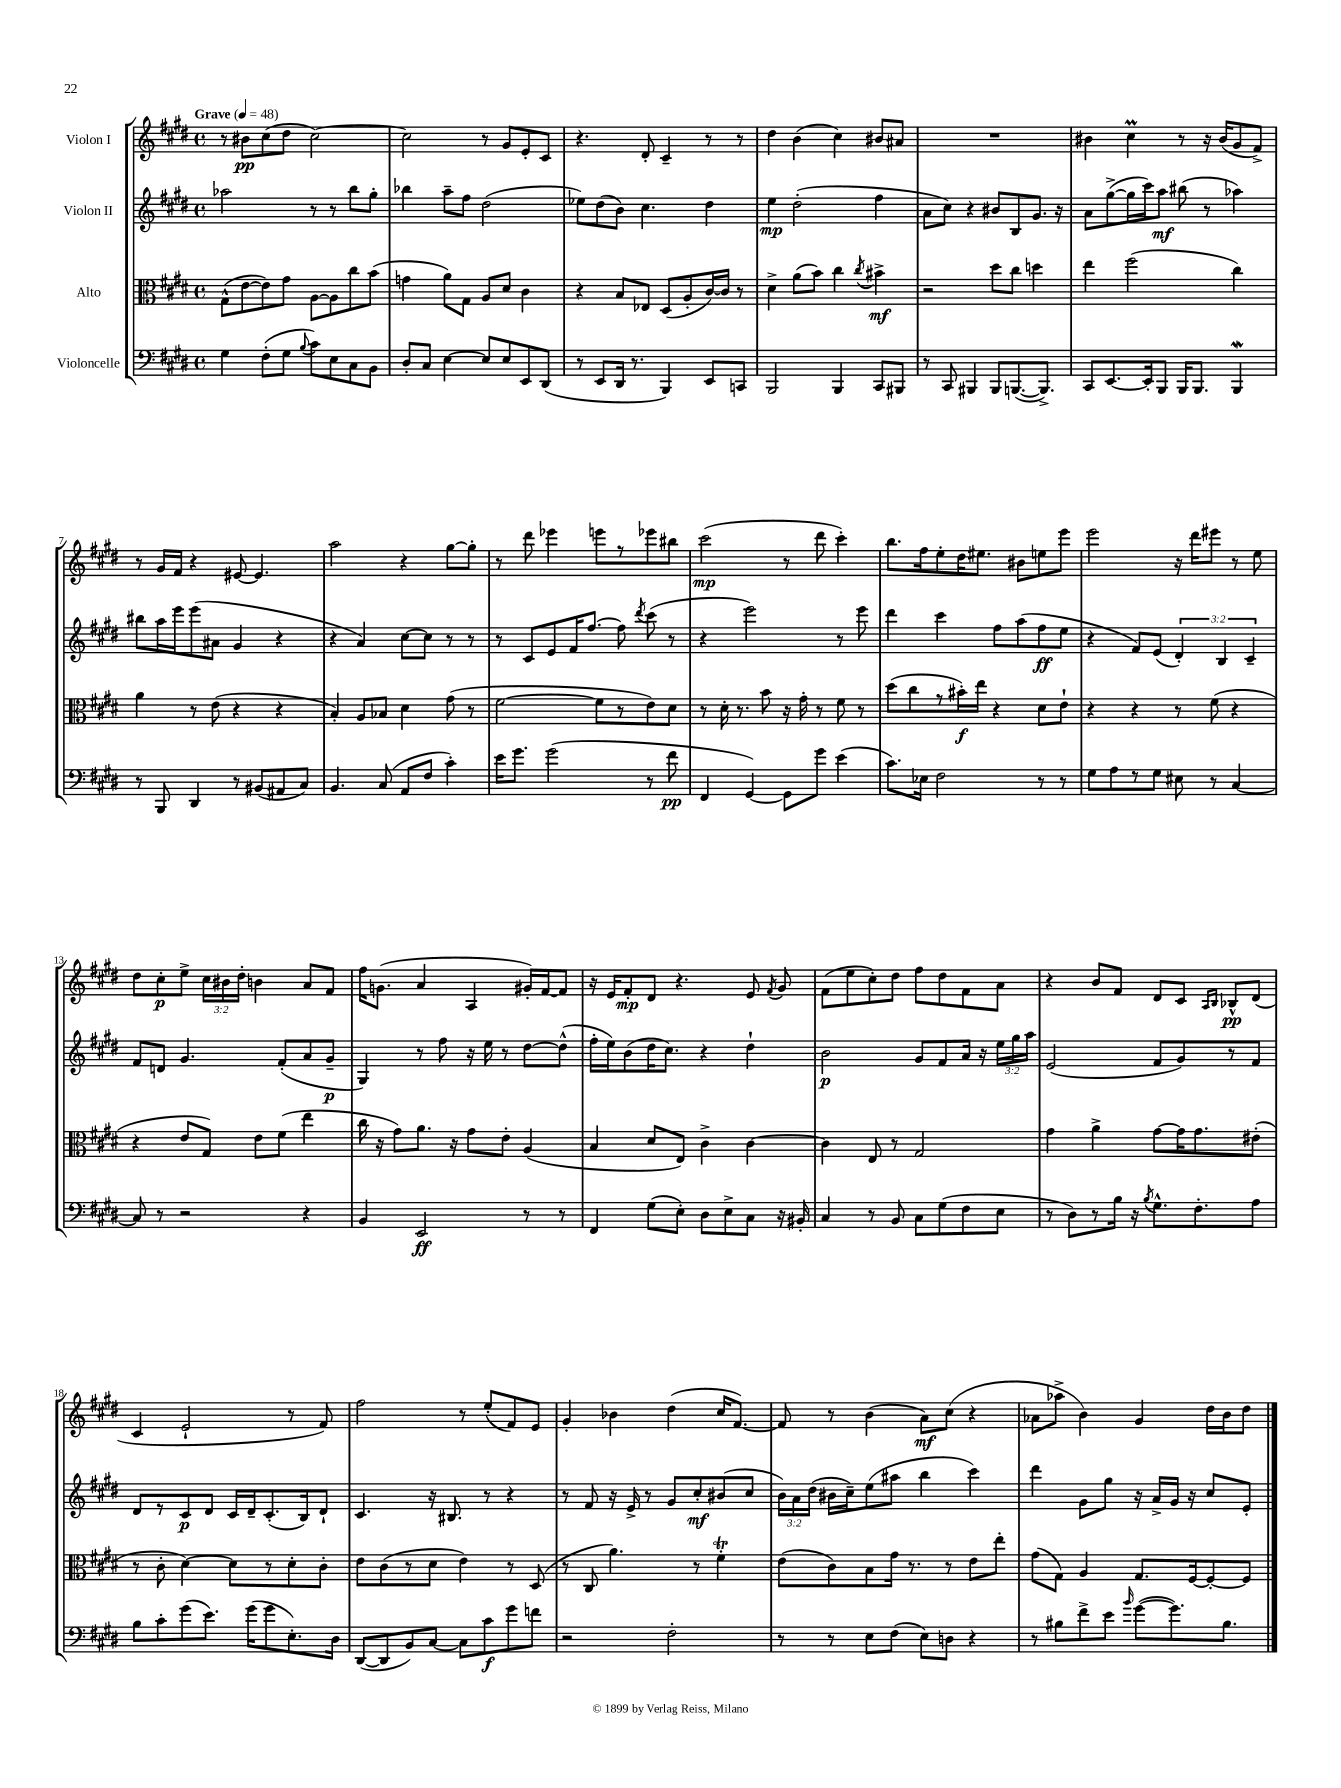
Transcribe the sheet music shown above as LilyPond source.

<<
\new StaffGroup <<
\new Staff = "s0" \with { instrumentName = "Violon I" } {
    \clef treble \key e \major \defaultTimeSignature \time 4/4 \override Staff.TupletNumber.text = #tuplet-number::calc-fraction-text \tempo "Grave" 4 = 48
    \autoBeamOff r8 bis'8[\pp cis''8( dis''8] cis''2~) |
    cis''2 r8 gis'8[ e'8-. cis'8] |
    r4. dis'8-. cis'4-- r8 r8 |
    dis''4 b'4( cis''4) bis'8[ ais'8] |
    R1 |
    bis'4 cis''4\prall r8 r16 bis'16[( gis'8 fis'8]->) |
    r8 gis'16[ fis'16] r4 eis'8~ eis'4. |
    a''2 r4 gis''8[~ gis''8]-. |
    r8 dis'''8 ees'''4 e'''8[ r8 ees'''8 bis''8] |
    cis'''2\mp( r8 dis'''8 cis'''4-.) |
    b''8.[ fis''16 e''8-. dis''16 eis''8.] bis'8[ e''8 e'''8] |
    e'''2 r16 dis'''16[ eis'''8] r8 e''8 |
    dis''8[ cis''8-.\p e''8]-> \tuplet 3/2 { cis''16[ bis'16 dis''16]-. } b'4 a'8[ fis'8] |
    fis''16[ g'8.]( a'4 a4 gis'16[-.) fis'16~ fis'8] |
    r16 e'16[ fis'8-.\mp dis'8] r4. e'8 \acciaccatura { fis'8 } gis'8 |
    fis'8[( e''8 cis''8-.) dis''8] fis''8[ dis''8 fis'8 a'8] |
    r4 b'8[ fis'8] dis'8[ cis'8] \grace { a16[ b16] } bes8[-^\pp dis'8]( |
    cis'4 e'2-! r8 fis'8) |
    fis''2 r8 e''8[-.( fis'8) e'8] |
    gis'4-. bes'4 dis''4( cis''16[ fis'8.]~) |
    fis'8 r8 b'4( a'8[\mf) cis''8]( r4 |
    aes'8[ aes''8]-> b'4) gis'4 dis''16[ b'16 dis''8] \bar "|." |
}
\new Staff = "s1" \with { instrumentName = "Violon II" } {
    \clef treble \key e \major \defaultTimeSignature \time 4/4 \override Staff.TupletNumber.text = #tuplet-number::calc-fraction-text
    \autoBeamOff aes''2 r8 r8 b''8[ gis''8]-. |
    bes''4 a''8[-- fis''8] dis''2( |
    ees''8[) dis''8( b'8]) cis''4. dis''4 |
    e''4\mp dis''2-.( fis''4 |
    a'8[ cis''8]) r4 bis'8[ b8 gis'8.] r16 |
    a'8[ gis''8~->( gis''16 cis'''16) a''8]\mf bis''8( r8 aes''4) |
    bis''8[ a''16 e'''16 e'''8( ais'8] gis'4 r4 |
    r4 a'4) cis''8[~ cis''8] r8 r8 |
    r8 cis'8[ e'8 fis'16 fis''8.]~ fis''8 \acciaccatura { dis'''8 } cis'''8( r8 |
    r4 e'''2) r8 e'''8 |
    dis'''4 cis'''4 fis''8[ a''8( fis''8\ff e''8] |
    r4 fis'8[) e'8]( \tuplet 3/2 { dis'4-.) b4 cis'4-- } |
    fis'8[ d'8] gis'4. fis'8[-.( a'8 gis'8]--\p |
    gis4) r8 fis''8 r16 e''16 r8 dis''8[~ dis''8]-^( |
    fis''16[-. e''16) b'8( dis''16 cis''8.]) r4 dis''4-! |
    b'2\p gis'8[ fis'8 a'16] r16 \tuplet 3/2 { e''16[ gis''16 a''16] } |
    e'2( fis'8[ gis'8) r8 fis'8] |
    dis'8[ r8 cis'8\p dis'8] cis'16[ dis'16-- cis'8.-.( b16) dis'8]-! |
    cis'4. r16 bis8. r8 r4 |
    r8 fis'8 r16 e'16-> r8 gis'8[ cis''8-.\mf bis'8( cis''8] |
    \tuplet 3/2 { b'16[) a'16 dis''16]( } bis'16[ cis''16--) e''8( ais''8] b''4 cis'''4) |
    dis'''4 gis'8[ gis''8] r16 a'16[-> gis'16] r16 cis''8[ e'8]-. \bar "|." |
}
\new Staff = "s2" \with { instrumentName = "Alto" } {
    \clef alto \key e \major \defaultTimeSignature \time 4/4
    \autoBeamOff gis8[-^( e'8~ e'8) gis'8] a8[~ a8 cis''8 b'8]( |
    g'4 a'8[) gis8] a8[ dis'8] cis'4 |
    r4 b8[ ees8] dis8[( a8-. cis'16~) cis'16] r8 |
    dis'4-> a'8[( b'8]) cis''4 \acciaccatura { cis''8 } bis'4->\mf |
    r2 dis''8[ cis''8] d''4 |
    e''4 fis''2( cis''4) |
    a'4 r8 e'8( r4 r4 |
    b4-.) a8[ bes8] dis'4 gis'8( r8 |
    fis'2~ fis'8[ r8 e'8) dis'8] |
    r8 dis'16-. r8. b'8 r16 gis'16-. r8 fis'8 r8 |
    dis''8[( cis''8 r8 bis'16-.\f) e''16] r4 dis'8[ e'8]-! |
    r4 r4 r8 fis'8( r4 |
    r4 e'8[ gis8]) e'8[ fis'8]( e''4 |
    cis''16 r16 gis'8[) a'8.] r16 gis'8[ e'8]-. a4( |
    b4 dis'8[ e8]) cis'4-> cis'4~ |
    cis'4 e8 r8 gis2 |
    gis'4 a'4-> gis'8[~ gis'16 gis'8. eis'8]-.( |
    r8 cis'8-. dis'4~) dis'8[ r8 dis'8-. cis'8]-. |
    e'8[ cis'8( r8 dis'8] e'4) r8 dis8( |
    r8 cis8 a'4.) r8 fis'4-.\trill |
    e'8[( cis'8) b8 gis'16] r8. r8 e'8[ e''8]-. |
    gis'8[( gis8]) a4 gis8.[ fis16~ fis8~-. fis8] \bar "|." |
}
\new Staff = "s3" \with { instrumentName = "Violoncelle" } {
    \clef bass \key e \major \defaultTimeSignature \time 4/4
    \autoBeamOff gis4 fis8[-.( gis8] \appoggiatura { b8 } cis'8[) e8 cis8 b,8] |
    dis8[-. cis8] e4~ e8[ e8 e,8 dis,8]( |
    r8 e,8[ dis,16] r8. b,,4) e,8[ c,8] |
    b,,2 b,,4 cis,8[ bis,,8] |
    r8 cis,8 bis,,4 bis,,8[ b,,8.~( b,,8.]->) |
    cis,8[ e,8.~ e,16-. b,,8] b,,16[ b,,8.] b,,4\mordent |
    r8 b,,8 dis,4 r8 bis,8[( ais,8 cis8]) |
    b,4. cis8( a,8[ fis8] cis'4-.) |
    e'16[ gis'8.] gis'2( r8 fis'8\pp |
    fis,4 gis,4~) gis,8[ gis'8] e'4( |
    cis'8.[) ees16] fis2 r8 r8 |
    gis8[ a8 r8 gis8] eis8 r8 cis4~ |
    cis8 r8 r2 r4 |
    b,4 e,2\ff r8 r8 |
    fis,4 gis8[( e8]-.) dis8[ e8-> cis8] r16 bis,16-. |
    cis4 r8 b,8 cis8[ gis8( fis8 e8] |
    r8 dis8[) r8 b16] r16 \acciaccatura { b8 } gis8.[-^ fis8.-. a8] |
    b8[ cis'8-. gis'8( e'8.]) gis'16[( gis'8 e8.-.) dis16] |
    dis,8[~( dis,8 b,8) cis8]~ cis8[ cis'8\f gis'8 f'8] |
    r2 fis2-. |
    r8 r8 e8[ fis8]( e8[) d8] r4 |
    r8 bis8[ fis'8-> e'8] \grace { b'16 } gis'8[~( gis'8.) bis8.] \bar "|." |
}
>>
>>
